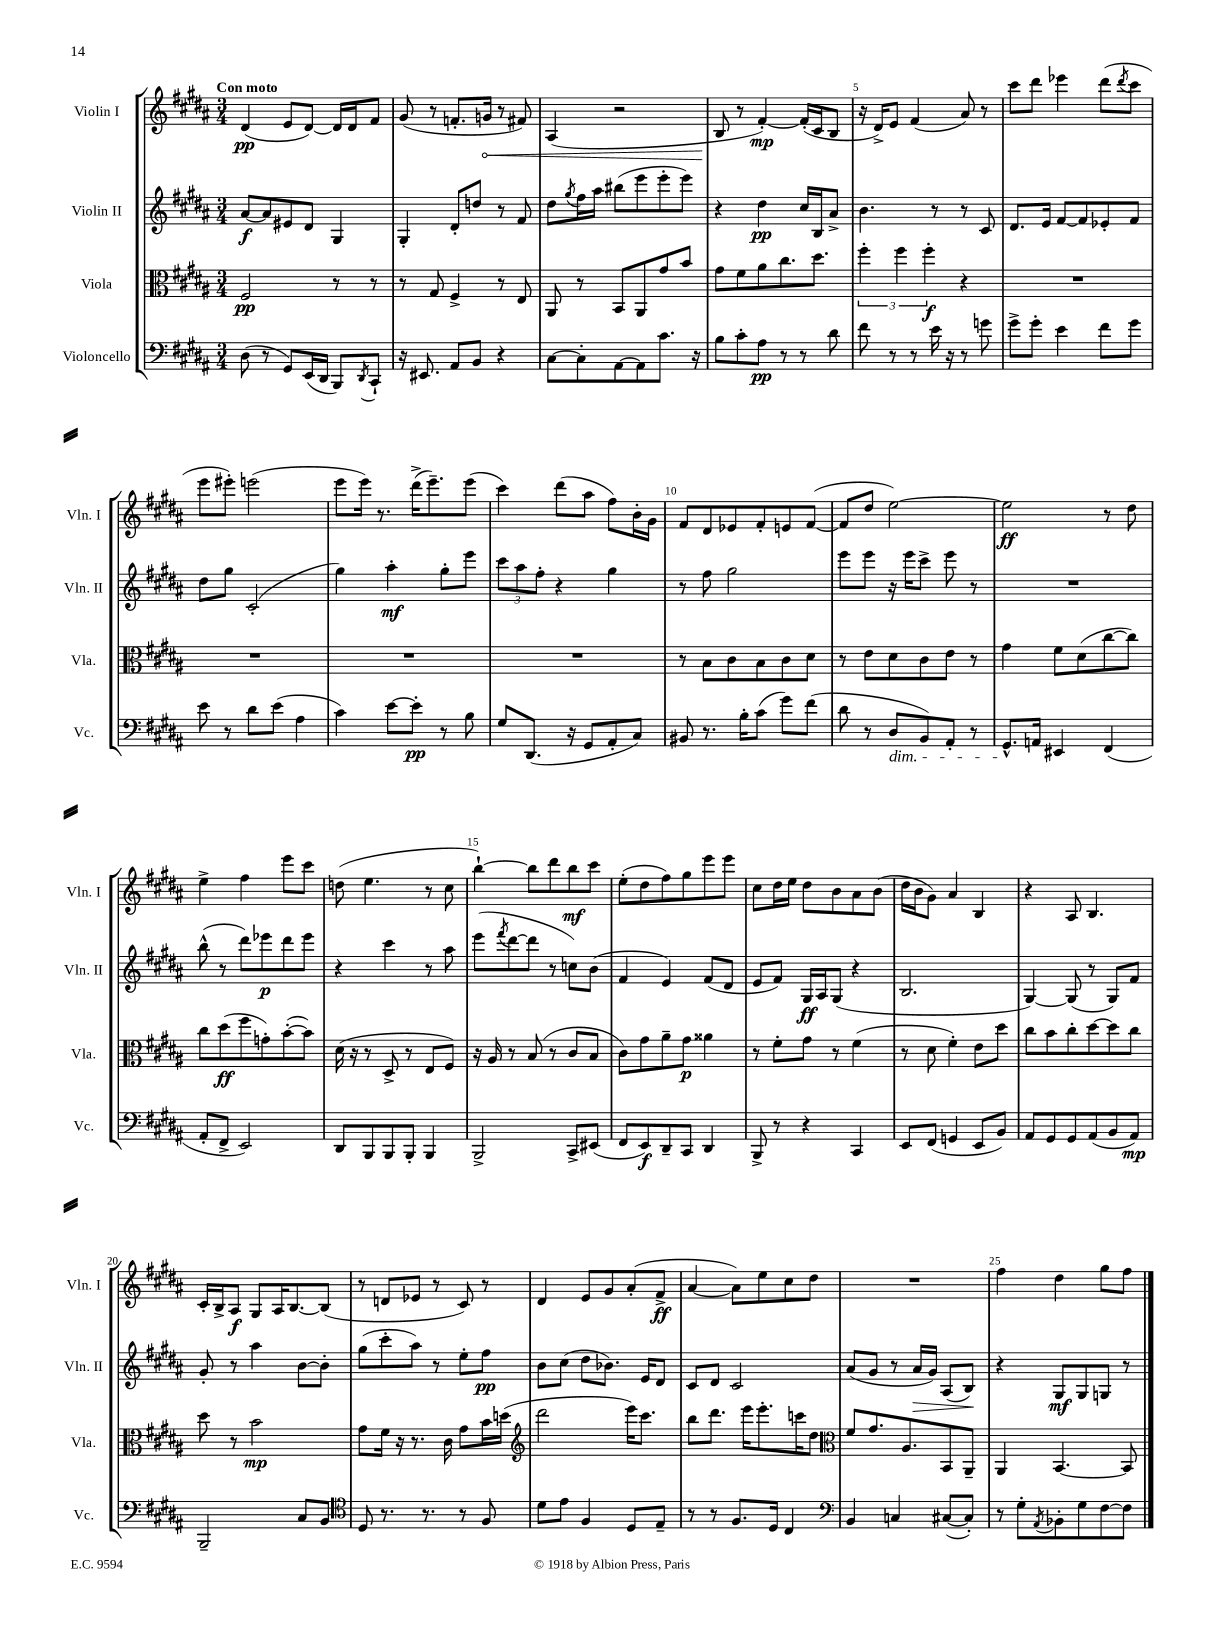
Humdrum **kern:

**kern	**dynam	**kern	**dynam	**kern	**dynam	**kern	**dynam
*part4	*part4	*part3	*part3	*part2	*part2	*part1	*part1
*staff4	*staff4	*staff3	*staff3	*staff2	*staff2	*staff1	*staff1
*I"Violoncello	*	*I"Viola	*	*I"Violin II	*	*I"Violin I	*
*I'Vc.	*	*I'Vla.	*	*I'Vln. II	*	*I'Vln. I	*
*clefF4	*	*clefC3	*	*clefG2	*	*clefG2	*
*k[f#c#g#d#a#]	*	*k[f#c#g#d#a#]	*	*k[f#c#g#d#a#]	*	*k[f#c#g#d#a#]	*
*M3/4	*	*M3/4	*	*M3/4	*	*M3/4	*
=1	=1	=1	=1	=1	=1	=1	=1
!	!	!	!	!	!	!LO:TX:a:B:t=Con moto	!
(8D#\	.	2F#/	pp	[8a#/L	f	(4d#/	pp
8r	.	.	.	8a#/]	.	.	.
8GG#/L)	.	.	.	8e#X/	.	8e/L	.
(16EE/L	.	.	.	8d#/J	.	[8d#/J)	.
16DD#/JJ	.	.	.	.	.	.	.
8BBB/L)	.	8r	.	4G#/	.	16d#/LL]	.
.	.	.	.	.	.	16d#/J	.
8qDD#/	.	.	.	.	.	.	.
8CC#`/J	.	8r	.	.	.	8f#/J	.
=2	=2	=2	=2	=2	=2	=2	=2
16r	.	8r	.	4G#'/	.	(8g#/	.
8.EE#X/	.	.	.	.	.	.	.
.	.	8G#/	.	.	.	8r	.
8AA#/L	.	4F#^/	.	8d#'/L	.	8.fn'/L	.
8BB/J	.	.	.	8ddn/J	.	.	.
!	!	!	!	!	!	!	!LO:HP:b
.	.	.	.	.	.	16gn/Jk	<
4r	.	8r	.	8r	.	8r	.
.	.	8E/	.	8f#/	.	8f#X/)	.
=3	=3	=3	=3	=3	=3	=3	=3
[8C#\L	.	8AA#/	.	8dd#\L	.	(4A#/	.
.	.	.	.	8qgg#/	.	.	.
8C#'\]	.	8r	.	16ff#\L	.	.	.
.	.	.	.	16aa#\JJ	.	.	.
[8AA#\	.	8BB/L	.	(8bb#X\L	.	2r	.
8AA#\]	.	8AA#/	.	8eee\	.	.	.
8.c#\J	.	8g#/	.	8eee'\	.	.	.
.	.	8b/J	.	8eee\J)	.	.	.
16r	.	.	.	.	.	.	.
=4	=4	=4	=4	=4	=4	=4	=4
8B\L	.	8g#\L	.	4r	.	8B/	.
8c#'\	.	8f#\	.	.	.	8r	[
8A#\J	pp	8a#\	.	4dd#\	pp	[4f#'/)	mp
8r	.	8.cc#\	.	.	.	.	.
8r	.	.	.	16cc#/LL	.	(16f#'/LL]	.
.	.	8.dd#\J	.	16B/J	.	16c#/J	.
8d#\	.	.	.	8a#^/J	.	8B/J	.
=5	=5	=5	=5	=5	=5	=5	=5
8f#\	.	6ff#'\	.	4.b\	.	16r	.
.	.	.	.	.	.	16d#^/KL)	.
8r	.	.	.	.	.	8e/J	.
.	.	6ff#\	.	.	.	.	.
8r	.	.	.	.	.	(4f#/	.
.	.	6ff#'\	f	.	.	.	.
16e\	.	.	.	8r	.	.	.
16r	.	.	.	.	.	.	.
8r	.	4r	.	8r	.	8a#/)	.
8gn\	.	.	.	8c#/	.	8r	.
=6	=6	=6	=6	=6	=6	=6	=6
8g#^\L	.	2.r	.	8.d#/L	.	8ccc#\L	.
8g#'\J	.	.	.	.	.	8ddd#\J	.
.	.	.	.	16e/Jk	.	.	.
4e\	.	.	.	[8f#/L	.	4eee-X\	.
.	.	.	.	8f#/]	.	.	.
8f#\L	.	.	.	8e-X'/	.	(8ddd#\L	.
.	.	.	.	.	.	8qddd#/	.
8g#\J	.	.	.	8f#/J	.	8ccc#\J	.
!!LO:LB:g=z
=7	=7	=7	=7	=7	=7	=7	=7
8e\	.	2.r	.	8dd#\L	.	8eee\L	.
8r	.	.	.	8gg#\J	.	8eee#X'\J)	.
8d#\L	.	.	.	(2c#'/	.	(2eeen\	.
(8e\J	.	.	.	.	.	.	.
4A#\	.	.	.	.	.	.	.
=8	=8	=8	=8	=8	=8	=8	=8
4c#\)	.	2.r	.	4gg#\)	.	8eee\L	.
.	.	.	.	.	.	16eee\Jk)	.
.	.	.	.	.	.	8.r	.
[8e\L	.	.	.	4aa#'\	mf	.	.
8e'\J]	pp	.	.	.	.	(16ddd#^\KL	.
.	.	.	.	.	.	8.eee~\)	.
8r	.	.	.	8gg#'\L	.	.	.
8B\	.	.	.	8eee\J	.	(8eee\J	.
=9	=9	=9	=9	=9	=9	=9	=9
8G#/L	.	2.r	.	12ccc#\L	.	4ccc#\)	.
.	.	.	.	12aa#\	.	.	.
(8.DD#/J	.	.	.	.	.	.	.
.	.	.	.	12ff#'\J	.	.	.
.	.	.	.	4r	.	(8ddd#\L	.
16r	.	.	.	.	.	.	.
8GG#/L	.	.	.	.	.	8aa#\J	.
8AA#'/	.	.	.	4gg#\	.	8ff#\L)	.
8C#/J)	.	.	.	.	.	16b'\L	.
.	.	.	.	.	.	16g#\JJ	.
=10	=10	=10	=10	=10	=10	=10	=10
8BB#X/	.	8r	.	8r	.	8f#/L	.
8.r	.	8B\L	.	8ff#\	.	8d#/	.
.	.	8c#\	.	2gg#\	.	8e-X/	.
16B'\KL	.	.	.	.	.	.	.
(8c#\J	.	8B\	.	.	.	8f#'/	.
8g#\L)	.	8c#\	.	.	.	8en/	.
(8f#\J	.	8d#\J	.	.	.	([8f#/J	.
=11	=11	=11	=11	=11	=11	=11	=11
8d#\	.	8r	.	8eee\L	.	8f#/L]	.
8r	.	8e\L	.	8eee\J	.	8dd#/J	.
!LO:TX:b:i:t=dim.	!	!	!	!	!	!	!
8D#/L	.	8d#\	.	16r	.	[2ee\)	.
.	.	.	.	16eee\KL	.	.	.
8BB/)	.	8c#\	.	8ccc#^\J	.	.	.
8AA#'/J	.	8e\J	.	8eee\	.	.	.
8r	.	8r	.	8r	.	.	.
=12	=12	=12	=12	=12	=12	=12	=12
8.GG#^^/L	.	4g#\	.	2.r	.	2ee\]	ff
16AAn/Jk	.	.	.	.	.	.	.
4EE#X/	.	8f#\L	.	.	.	.	.
.	.	(8d#\	.	.	.	.	.
(4FF#/	.	[8cc#\	.	.	.	8r	.
.	.	8cc#\J])	.	.	.	8dd#\	.
!!LO:LB:g=z
=13	=13	=13	=13	=13	=13	=13	=13
8AA#'/L	.	8cc#\L	.	(8bb^^\	.	4ee^\	.
8FF#^/J	.	(8dd#\	ff	8r	.	.	.
2EE/)	.	8ff#\	.	8ddd#\L)	.	4ff#\	.
.	.	8gn'\)	.	8eee-X\	p	.	.
.	.	([8b'\	.	8ddd#\	.	8eee\L	.
.	.	8b\J])	.	8eee-\J	.	8ccc#\J	.
=14	=14	=14	=14	=14	=14	=14	=14
8DD#/L	.	(16d#\	.	4r	.	(8ddn\	.
.	.	16r	.	.	.	.	.
8BBB/	.	8r	.	.	.	4.ee\	.
8BBB/	.	8D#^/	.	4ccc#\	.	.	.
8BBB'/J	.	8r	.	.	.	.	.
4BBB/	.	8E/L	.	8r	.	8r	.
.	.	8F#/J)	.	8aa#\	.	8cc#\	.
=15	=15	=15	=15	=15	=15	=15	=15
2BBB^/	.	16r	.	(8eee\L	.	[4bb`\)	.
.	.	16A#/	.	.	.	.	.
.	.	.	.	8qfff#/	.	.	.
.	.	8r	.	[8ddd#\	.	.	.
.	.	(8B/	.	8ddd#\J]	.	8bb\L]	.
.	.	8r	.	8r	.	8ddd#\	.
8CC#^/L	.	8c#/L	.	8ccn\L)	.	8bb\	mf
(8EE#X/J	.	8B/J	.	(8b\J	.	8ccc#\J	.
=16	=16	=16	=16	=16	=16	=16	=16
8FF#/L	.	8c#\L)	.	4f#/	.	(8ee'\L	.
8EE/)	f	8g#\	.	.	.	8dd#\	.
8DD#~/	.	8a#~\	.	4e/)	.	8ff#\)	.
8CC#/J	.	8g#\J	p	.	.	8gg#\	.
4DD#/	.	4a##X\	.	(8f#/L	.	8eee\	.
.	.	.	.	8d#/J	.	8eee\J	.
=17	=17	=17	=17	=17	=17	=17	=17
8BBB^/	.	8r	.	8e/L	.	8cc#\L	.
8r	.	8f#'\L	.	8f#/J)	.	16dd#\L	.
.	.	.	.	.	.	16ee\JJ	.
4r	.	8g#\J	.	16G#/LL	ff	8dd#\L	.
.	.	.	.	16A#/J	.	.	.
.	.	8r	.	(8G#/J	.	8b\	.
4CC#/	.	(4f#\	.	4r	.	8a#\	.
.	.	.	.	.	.	(8b\J	.
=18	=18	=18	=18	=18	=18	=18	=18
8EE/L	.	8r	.	2.B/	.	16dd#\LL	.
.	.	.	.	.	.	16b\J	.
(8FF#/J	.	8d#\	.	.	.	8g#\J)	.
4GGn/	.	4f#'\)	.	.	.	4a#/	.
8EE/L	.	8e\L	.	.	.	4B/	.
8BB/J)	.	8dd#\J	.	.	.	.	.
=19	=19	=19	=19	=19	=19	=19	=19
8AA#/L	.	8cc#\L	.	[4G#/)	.	4r	.
8GG#/	.	8b\	.	.	.	.	.
8GG#/	.	8cc#'\	.	(8G#/]	.	8A#/	.
(8AA#/	.	[8dd#\	.	8r	.	4.B/	.
8BB/	.	8dd#\]	.	8G#/L)	.	.	.
8AA#/J)	mp	8cc#\J	.	8f#/J	.	.	.
!!LO:LB:g=z
=20	=20	=20	=20	=20	=20	=20	=20
2BBB~/	.	8dd#\	.	8g#'/	.	16c#'/LL	.
.	.	.	.	.	.	16B^/J	.
.	.	8r	.	8r	.	8A#/J	f
.	.	2b\	mp	4aa#\	.	8G#/L	.
.	.	.	.	.	.	16A#/K	.
.	.	.	.	.	.	[8.B/	.
8C#/L	.	.	.	[8b\L	.	.	.
8BB/J	.	.	.	8b'\J]	.	(8B/J]	.
=21	=21	=21	=21	=21	=21	=21	=21
*clefC4	*	*	*	*	*	*	*
8D#/	.	8g#\L	.	(8gg#\L	.	8r	.
8.r	.	16f#\Jk	.	8ccc#'\	.	8dn/L	.
.	.	16r	.	.	.	.	.
.	.	8.r	.	8aa#\J)	.	8e-X/J	.
8.r	.	.	.	.	.	.	.
.	.	.	.	8r	.	8r	.
.	.	16c#\	.	.	.	.	.
8r	.	8g#\L	.	8ee'\L	.	8c#/)	.
8F#/	.	16b\L	.	8ff#\J	pp	8r	.
.	.	(16ddn\JJ	.	.	.	.	.
=22	=22	=22	=22	=22	=22	=22	=22
*	*	*clefG2	*	*	*	*	*
8d#\L	.	2ddd#\	.	8b\L	.	4d#/	.
8e\J	.	.	.	(8cc#\J	.	.	.
4F#/	.	.	.	8dd#\L	.	8e/L	.
.	.	.	.	8.b-X\J)	.	8g#/	.
8D#/L	.	16eee\KL)	.	.	.	(8a#'/	.
.	.	8.ccc#\J	.	16e/KL	.	.	.
8E~/J	.	.	.	8d#/J	.	8f#^/J	ff
=23	=23	=23	=23	=23	=23	=23	=23
8r	.	8bb\L	.	8c#/L	.	[4a#/	.
8r	.	8.ddd#\J	.	8d#/J	.	.	.
8.F#/L	.	.	.	2c#/	.	8a#\L])	.
.	.	16eee\KL	.	.	.	.	.
.	.	8.eee'\	.	.	.	8ee\	.
16D#/Jk	.	.	.	.	.	.	.
4C#/	.	.	.	.	.	8cc#\	.
.	.	16cccn\K	.	.	.	.	.
.	.	8dd#\J	.	.	.	8dd#\J	.
=24	=24	=24	=24	=24	=24	=24	=24
*clefF4	*	*clefC3	*	*	*	*	*
4BB/	.	8f#/L	.	(8a#/L	.	2.r	.
.	.	8.g#/	.	8g#/J	.	.	.
4Cn/	.	.	.	8r	.	.	.
.	.	8.A#/	.	.	.	.	.
!	!	!	!	!	!LO:HP:b	!	!
.	.	.	.	16a#/LL	>	.	.
.	.	.	.	16g#/JJ)	.	.	.
([8C#X/L	.	8BB/	.	(8A#/L	.	.	.
8C#'/J])	.	8AA#~/J	.	8B/J)	.	.	.
.	.	.	.	.	]	.	.
=25	=25	=25	=25	=25	=25	=25	=25
8r	.	4AA#/	.	4r	.	4ff#\	.
8G#'\L	.	.	.	.	.	.	.
8qAA#/	.	.	.	.	.	.	.
8BB-X'\	.	[4.BB/	.	8G#/L	mf	4dd#\	.
8G#\	.	.	.	8G#/	.	.	.
[8F#\	.	.	.	8Gn/J	.	8gg#\L	.
8F#\J]	.	8BB/]	.	8r	.	8ff#\J	.
==	==	==	==	==	==	==	==
*-	*-	*-	*-	*-	*-	*-	*-
